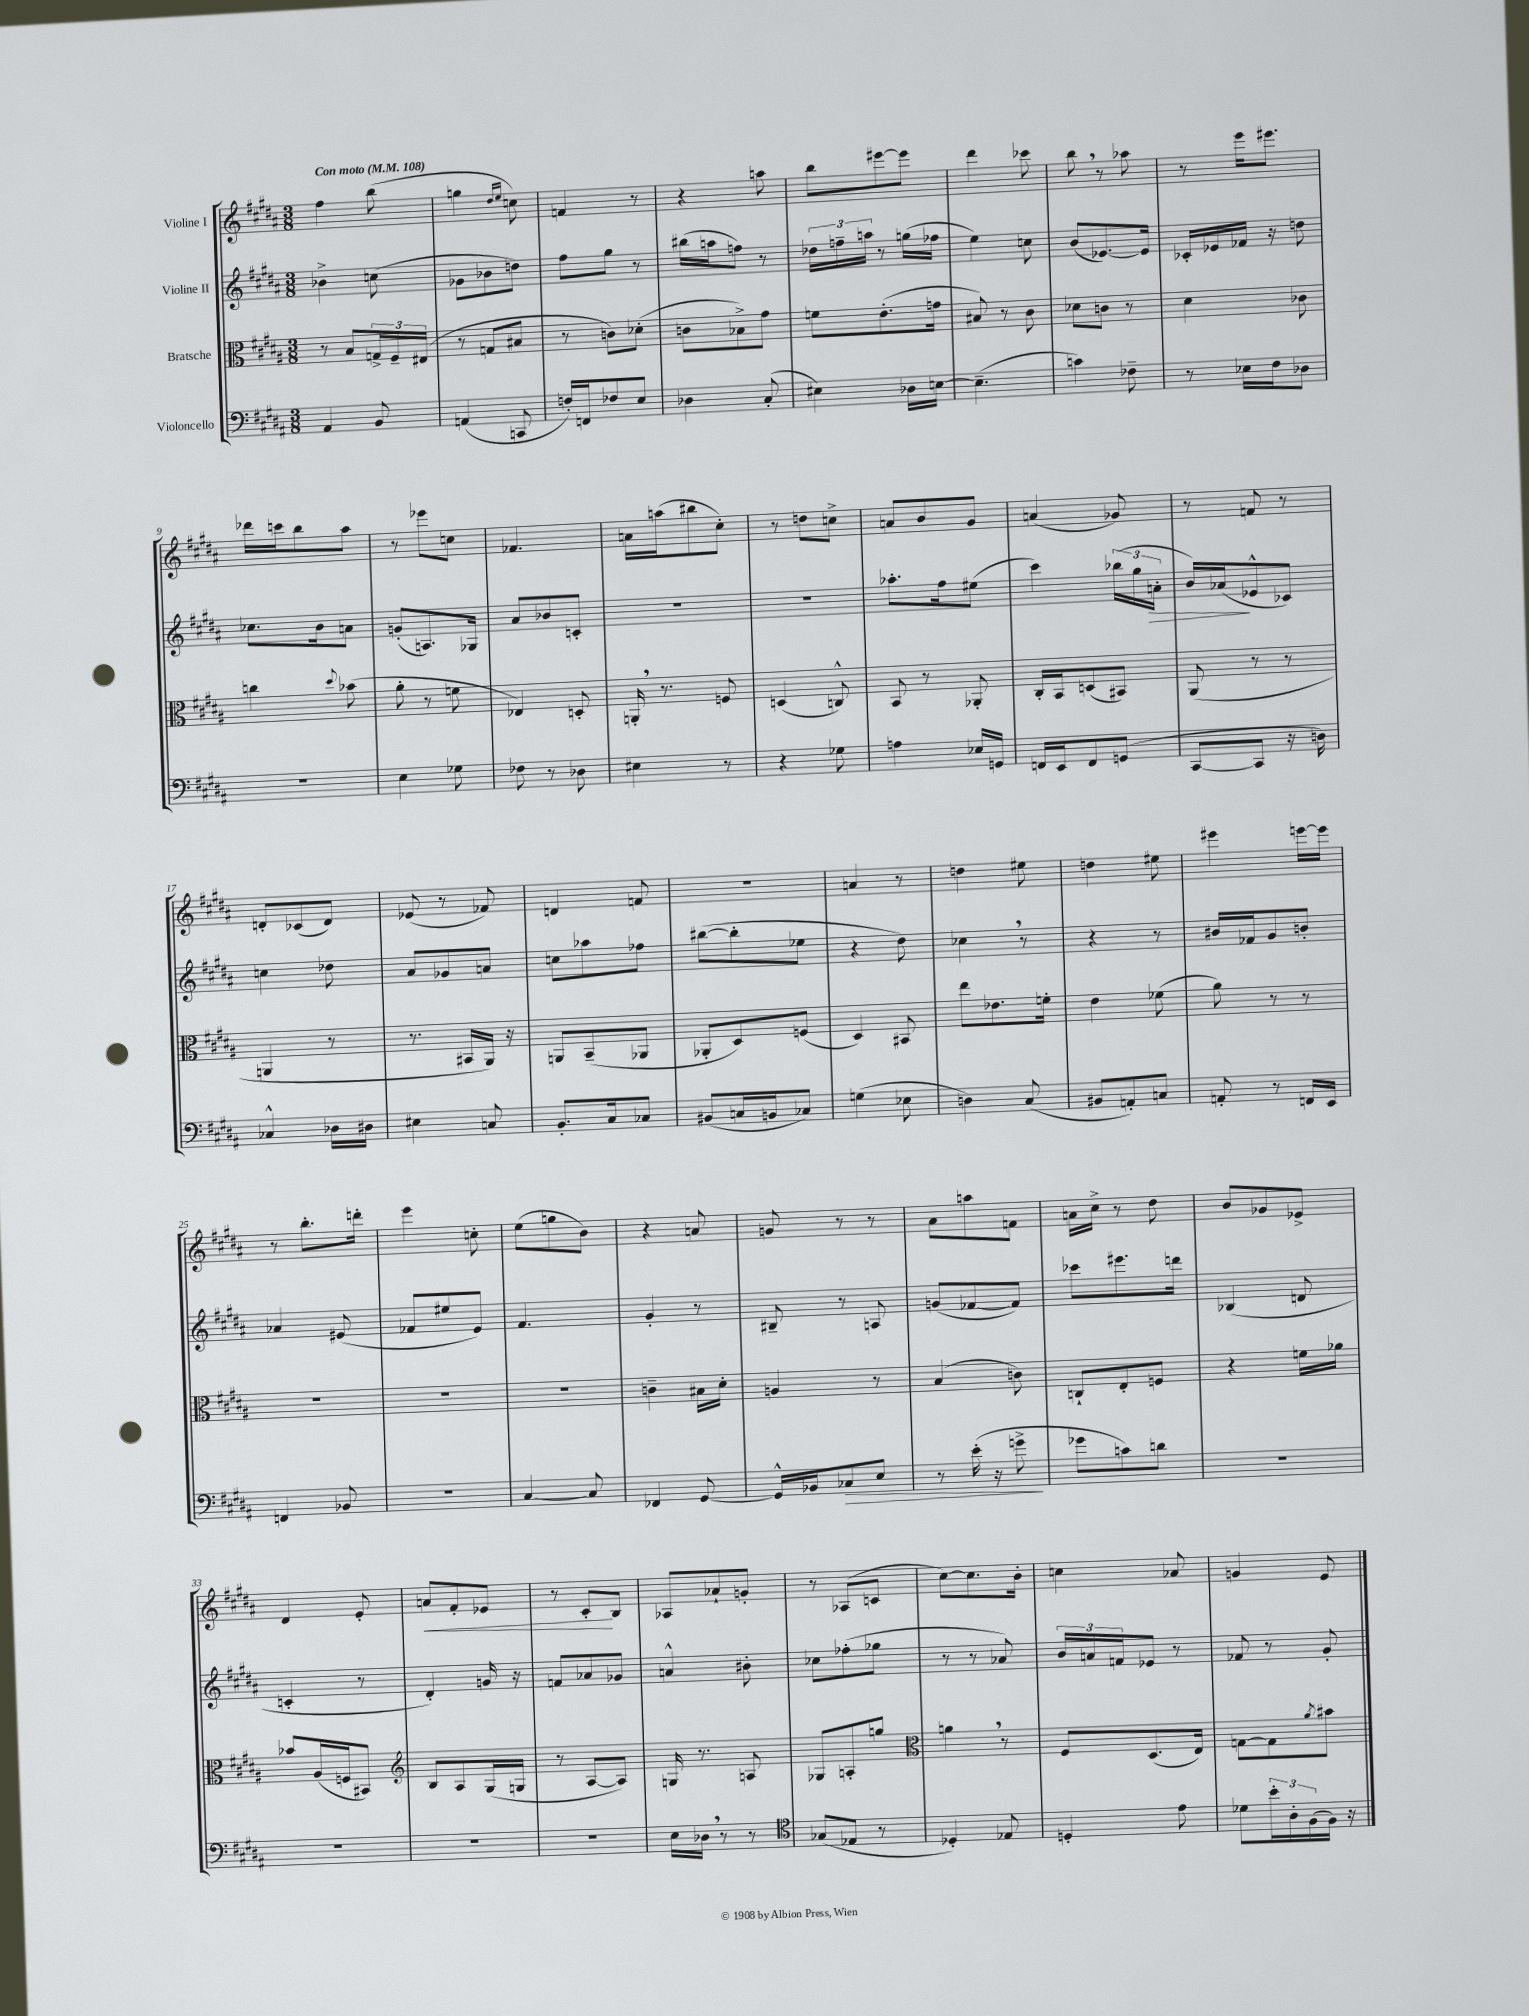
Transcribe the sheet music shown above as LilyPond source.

<<
\new StaffGroup <<
\new Staff = "s0" \with { instrumentName = "Violine I" } {
    \clef treble \key b \major \numericTimeSignature \time 3/8 \tempo "Con moto" 4 = 108
    fis''4 b''8( |
    g''4 \grace { dis''16 e''16 } c''8) |
    f'4 r8 |
    r4 a''8 |
    b''8 eis'''8~ eis'''8 |
    dis'''4 ces'''8 |
    b''8 \breathe r8 aes''8 |
    r8 e'''16 eis'''8. |
    des'''16 c'''16 b''8 ais''8 |
    r8 ees'''8 c''8 |
    fes'4. |
    a'16 a''16( bis''8 cis''8-.) |
    r8 d''8 c''8-> |
    a'8 b'8 gis'8 |
    a'4( ges'8) |
    r8 f'8 r8 |
    d'8-. ces'8( d'8) |
    ees'8( r8 fes'8) |
    d'4 f'8 |
    R4. |
    a'4 r8 |
    d''4 eis''8 |
    d''4 eis''8 |
    eis'''4 e'''16~ e'''16 |
    r8 b''8.-. d'''16-. |
    e'''4 c''8-. |
    e''8( g''8 b'8) |
    r4 a'8 |
    g'8 r8 r8 |
    ais'8 a''8 f'8 |
    a'16 cis''16-> r8 dis''8 |
    b'8 ges'8 ees'8-> |
    dis'4 e'8-. |
    a'8\< fis'8-. ees'8 |
    r8 cis'8-.\! b8 |
    aes8 aes'8-! g'8-. |
    r8 aes8( c'8 |
    cis''8~) cis''8. b'16-. |
    c''4 aes'8 |
    g'4 e'8 \bar "|." |
}
\new Staff = "s1" \with { instrumentName = "Violine II" } {
    \clef treble \key b \major \numericTimeSignature \time 3/8
    bes'4-> c''8( |
    ges'8 bes'8 d''8) |
    fis''8 gis''8 r8 |
    bis''16( a''16 f''8) r8 |
    \tuplet 3/2 { des''16 f''16-- a''16 } r8 g''16( fes''16 |
    e''4) c''8 |
    b'8( ees'8.~) ees'16 |
    ces'16-. ees'16 fes'16 r16 d''8 |
    ces''8. b'16 a'8 |
    g'8-.( a8.) ges16 |
    ais'8 bes'8 c'8-. |
    R4. |
    R4. |
    aes''8.-. fis''16 eis''8( |
    cis'''4) \tuplet 3/2 { bes''16( gis''16 a'16-.\> } |
    b'16) aes'16\!( ees'8-^ ces'8) |
    c''4 des''8 |
    ais'8 ges'8 a'8 |
    c''8 aes''8 fes''8 |
    bis''8~( bis''8-. ees''8 |
    r4 dis''8) |
    ces''4 \breathe r8 |
    r4 r8 |
    bis'16 fes'16 gis'8 b'8-. |
    aes'4 eis'8( |
    fes'8 eis''8 e'8) |
    fis'4. |
    gis'4-. r8 |
    bis8-- r8 a8 |
    g'8( fes'8~ fes'8) |
    ces'''8 eis'''8. d'''16 |
    bes4( d'8 |
    c'4-. r8 |
    dis'4-.) g'16 r16 |
    f'8 aes'8 ges'8 |
    a'4-^ bis'8-. |
    ces''8 fes''8-.( ges''8 |
    r8 r8 aes'8) |
    \tuplet 3/2 { b'16 a'16 f'16 } ees'8 r8 |
    fes'8 r8 gis'8-. \bar "|." |
}
\new Staff = "s2" \with { instrumentName = "Bratsche" } {
    \clef alto \key b \major \numericTimeSignature \time 3/8
    r8 b8 \tuplet 3/2 { g16-> fis16-- eis16( } |
    r8 g8 bis8 |
    r8 c'8) des'8-.( |
    c'8 bes8->) gis'8 |
    f'8 e'8.-.( g'16 |
    bis8) r8 cis'8 |
    des'8 c'8 r8 |
    dis'4 ces'8 |
    c''4 \appoggiatura { dis''8 } bes'8( |
    ais'8-. r8 f'8 |
    ees4) d8-. |
    a,16-. \breathe r8. f8 |
    d4( c8-^) |
    b,8 r8 aes,8-. |
    cis16-. b,16 d8( bis,8) |
    ais,8( r8 r8 |
    a,4 r8 |
    r8. bis,16 ais,16) r16 |
    a,8 b,8--( aes,8 |
    aes,8-. dis8) f8( |
    dis4) bis,8 |
    e''8 ees'8. f'16-. |
    e'4 fes'8( |
    ais'8) r8 r8 |
    R4. |
    R4. |
    R4. |
    c'4-- bis16 dis'16-. |
    a4 r8 |
    b4( c'8) |
    c8-! e8-. f8 |
    r4 f'16 aes'16 |
    bes'8 ais16( f16 bis,8) |
    \clef treble b8 ais8 gis16( g16 |
    r8 ais8~ ais8) |
    g16 r8. a8 |
    ges8 a8-. g''8 |
    \clef alto a'4 \breathe r8 |
    fis8 dis8.( e16) |
    g8~ g8 \acciaccatura { ais'8 } bis'8 \bar "|." |
}
\new Staff = "s3" \with { instrumentName = "Violoncello" } {
    \clef bass \key b \major \numericTimeSignature \time 3/8
    ais,4 b,8 |
    a,4( c,8 |
    f16-.) f,16 fes8 e8 |
    des4 cis8-.( |
    eis4) des16 e16~ |
    e4.--( |
    c'4) fes8-- |
    r8 ees16 fis16 des8 |
    R4. |
    e4 ges8 |
    fes8 r8 des8 |
    eis4 r8 |
    r4 ges8 |
    a4 ees16 g,16 |
    f,16 e,16 f,8 g,8( |
    cis,8~ cis,8 r16 d16) |
    ces4-^ des16 dis16 |
    eis4 c8 |
    b,8.-. cis16 ces8 |
    bis,8( c16 b,16 ces8) |
    g4( ees8 |
    d4) cis8( |
    bis,8 a,8-.) c8 |
    a,8-. r8 f,16 e,16 |
    f,4 bes,8 |
    R4. |
    cis4~ cis8 |
    fes,4 gis,8~ |
    gis,16-^ bes,16 ces8\> e8 |
    r8 e'16-.( r16 g'8->\! |
    ges'8 c'8) d'8 |
    R4. |
    R4. |
    R4. |
    R4. |
    e16 des16 \breathe r8 r8 |
    \clef tenor ges8( ees8 r8 |
    des4-.) ees8 |
    d4-. e'8 |
    des'8 \tuplet 3/2 { b'16-. ais16-. fis16( } fis16) r16 \bar "|." |
}
>>
>>
